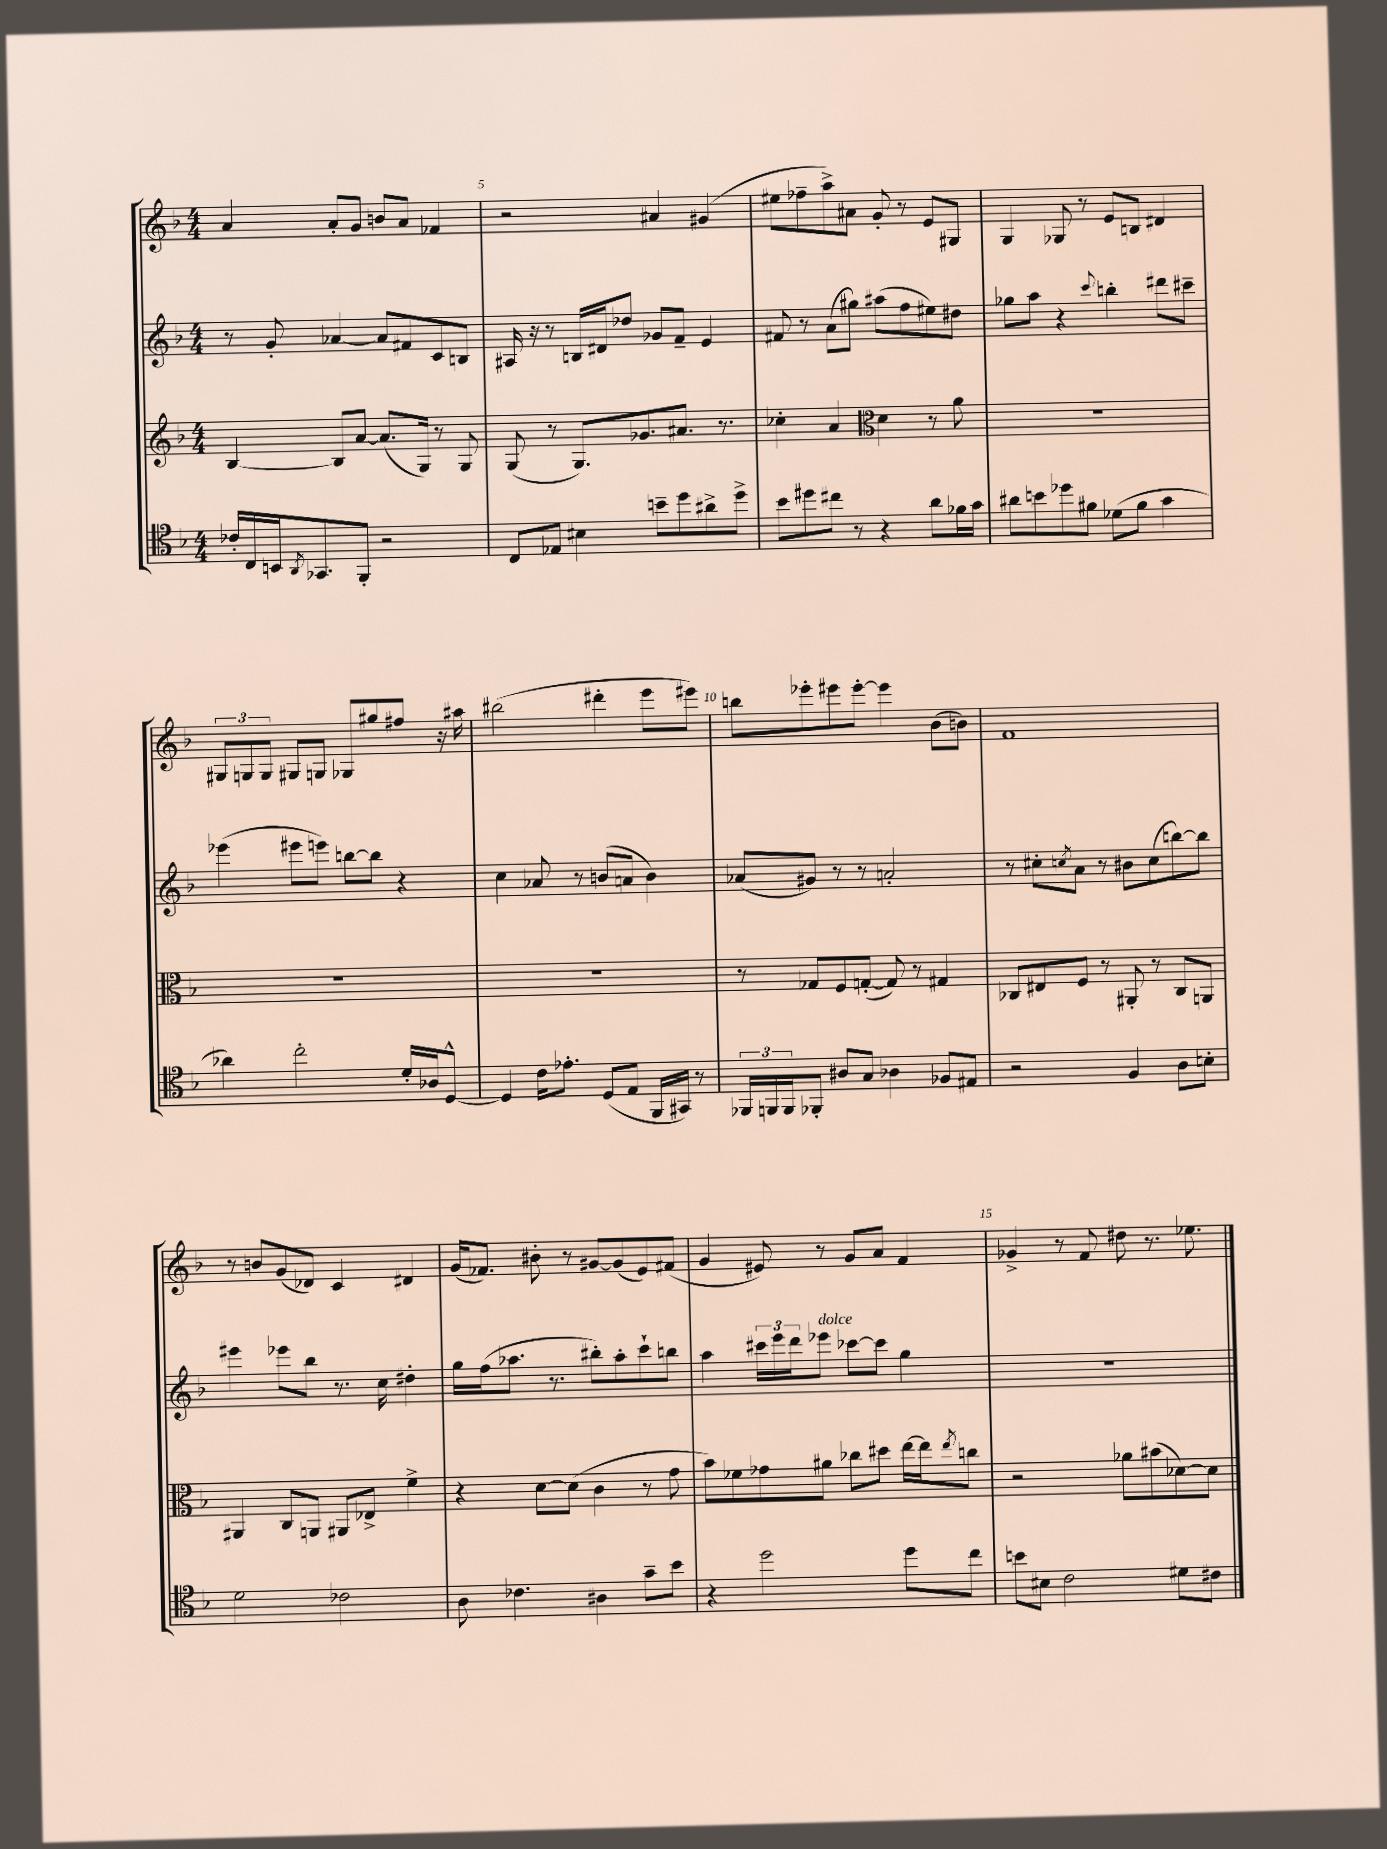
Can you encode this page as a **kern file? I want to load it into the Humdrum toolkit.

**kern	**kern	**kern	**kern
*staff4	*staff3	*staff2	*staff1
*clefC4	*clefG2	*clefG2	*clefG2
*k[b-]	*k[b-]	*k[b-]	*k[b-]
*M4/4	*M4/4	*M4/4	*M4/4
16c-'	[4B-	8r	4a
16C	.	.	.
16BB	.	8g'	.
8qAA	.	.	.
8.GG-	.	.	.
.	8B-]	[4a-	8a'
8FF'	[8a	.	8g
2r	(8.a]	8a-]	8b
.	.	8f#	8a
.	16G)	.	.
.	8r	8c	4f-
.	8G	8B	.
=	=	=	=
8C	(8G	16A#	2r
.	.	16r	.
8E-	8r	8r	.
4B#	8.G)	16B	.
.	.	16d#	.
.	.	8dd-	.
.	8.g-	.	.
8b~	.	8g-	4a#
8dd	8.a#	8f~	.
8a#^	.	4e	(4g#
.	8.r	.	.
8dd^	.	.	.
=	=	=	=
8b-	4cc-'	8f#	8ee#
8dd#	.	8r	8ff-~
8cc#	4a	(8a	8aa^)
8r	.	8gg#)	8a#
*	*clefC3	*	*
4r	4d	(8aa#	8g'
.	.	8ff	8r
8a	8r	8ee#)	8e
16f-	8a	8dd#	8G#
16g	.	.	.
=	=	=	=
8a#	1r	8gg-	4G
8b	.	8aa	.
8dd-	.	4r	8G-
8f#	.	.	8r
.	.	8qqccc	.
(8d-	.	4bb'	8e
8f#	.	.	8B
4g	.	8ddd#	4d#
.	.	8ccc#~	.
=	=	=	=
4a-)	1r	(4eee-	12G#
.	.	.	12G
.	.	.	12G
2cc'	.	8eee#	8G#
.	.	8eee)	8G
.	.	[8bb	8G-
.	.	8bb]	8gg#
16d'	.	4r	8ff#
16A-	.	.	.
[8D^^	.	.	16r
.	.	.	16aa#
=	=	=	=
4D]	1r	4cc	(2bb#
16c	.	8a-	.
8.e-'	.	.	.
.	.	8r	.
(8D	.	(8b	4ddd#'
8E	.	8a	.
16FF	.	4b)	8eee
16GG#)	.	.	.
8r	.	.	8eee#)
=	=	=	=
24FF-	8r	(8a-	8bb
24FF	.	.	.
24FF	.	.	.
8FF-'	8G-	8g#)	8eee-'
8A#	8F	8r	8eee#
8G	([8G'	8r	[8eee#'
4A-	8G])	2a'	4eee#]
.	8r	.	.
8F-	4G#	.	(8b-
8E#	.	.	8b)
=	=	=	=
2r	8C-	8r	1f
.	8E#	8cc#'	.
.	.	8qcc	.
.	8F	8a	.
.	8r	8r	.
4F	8AA#'	8b#	.
.	8r	(8cc	.
8A	8C-	[8bb)	.
8B'	8AA	8bb]	.
=	=	=	=
2d	4AA#	4eee#	8r
.	.	.	8b
.	8C	8eee-	(8g
.	8AA	8bb-	8d-)
2c-	8AA#	8.r	4c
.	8E-^	.	.
.	.	16cc	.
.	4f^	4dd#'	4d#
=	=	=	=
8A	4r	16gg	(16g
.	.	(16ff	8.f-)
4.c-	.	8.aa-	.
.	[8d	.	8b#'
.	.	8.r	.
.	(8d]	.	8r
4A#	4c	8bb#')	[8g#
.	.	8aa-'	(8g#]
8g~	8r	8ccc`	8e)
8b-	8g	8bb	(8f#
=	=	=	=
4r	8b-)	4aa	4g
.	8f-	.	.
2dd	8g-	24ccc#	8e#)
.	.	24eee	.
.	.	24ddd	.
.	8a#	8eee-	8r
.	8cc-	[8ccc-	8g
.	8dd#	8ccc-]	8a
8dd	[16ee	4gg	4f
.	16ee]	.	.
.	8qee	.	.
8cc	8cc	.	.
=	=	=	=
8b	2r	1r	4g-^
8B#	.	.	.
2c	.	.	8r
.	.	.	8f
.	8a-	.	8dd#
.	(8b#	.	8.r
8d#	[8d-)	.	.
.	.	.	8.ee-
8c#	8d-]	.	.
==	==	==	==
*-	*-	*-	*-
